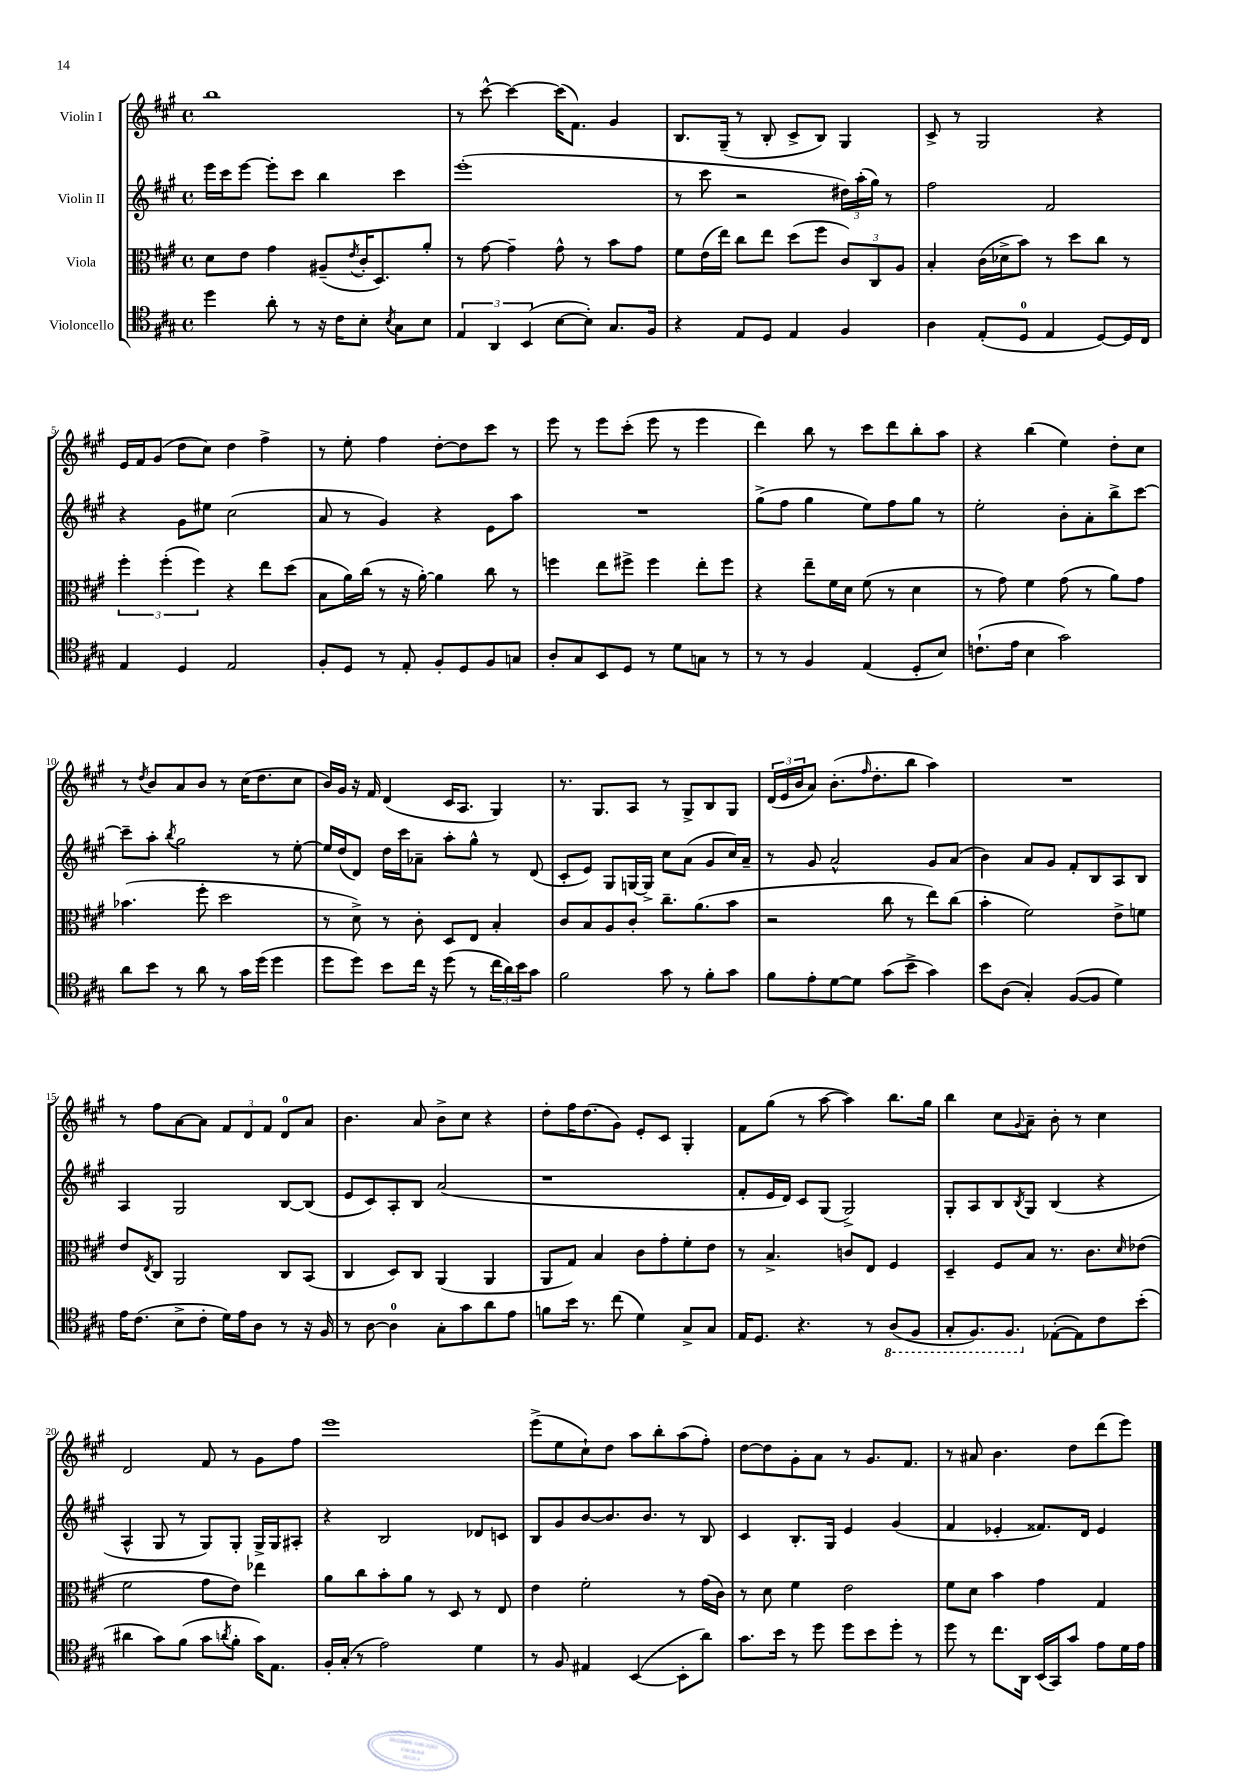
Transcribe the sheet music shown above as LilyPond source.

<<
\new StaffGroup <<
\new Staff = "s0" \with { instrumentName = "Violin I" } {
    \clef treble \key a \major \defaultTimeSignature \time 4/4
    b''1 |
    r8 cis'''8~-^ cis'''4~ cis'''16( fis'8.) gis'4 |
    b8. gis16--( r8 b8-. cis'8-> b8) gis4 |
    cis'8-> r8 gis2 r4 |
    e'16 fis'16 gis'8( d''8 cis''8) d''4 fis''4-> |
    r8 e''8-. fis''4 d''8~-. d''8 cis'''8 r8 |
    e'''8 r8 e'''8 cis'''8-.( e'''8 r8 e'''4 |
    d'''4) b''8 r8 cis'''8 d'''8 b''8-. a''8 |
    r4 b''4( e''4) d''8-. cis''8 |
    r8 \acciaccatura { d''8 } b'8 a'8 b'8 r8 cis''16( d''8. cis''8 |
    b'16) gis'16 r16 fis'16 d'4( cis'16 a8. gis4) |
    r8. gis8. a8 r8 gis8-> b8 gis8 |
    \tuplet 3/2 { d'16( e'16 b'16 } a'8) b'8.-.( \grace { fis''16 } d''8.-. b''8 a''4) |
    R1 |
    r8 fis''8 a'8~ a'8 \tuplet 3/2 { fis'8 d'8 fis'8 } d'8-0 a'8 |
    b'4. a'8 b'8-> cis''8 r4 |
    d''8-. fis''16 d''8.( gis'8) e'8-. cis'8 gis4-. |
    fis'8 gis''8( r8 a''8~ a''4) b''8. gis''16 |
    b''4 cis''8 \appoggiatura { gis'8 } a'8-- b'8-. r8 cis''4 |
    d'2 fis'8 r8 gis'8 fis''8 |
    e'''1 |
    e'''8->( e''8 cis''8-!) d''8 a''8 b''8-. a''8( fis''8-.) |
    d''8~ d''8 gis'8-. a'8 r8 gis'8. fis'8. |
    r8 ais'8 b'4. d''8 d'''8( e'''8) \bar "|." |
}
\new Staff = "s1" \with { instrumentName = "Violin II" } {
    \clef treble \key a \major \defaultTimeSignature \time 4/4
    e'''16 cis'''16 e'''8~ e'''8-. cis'''8 b''4 cis'''4 |
    e'''1-.( |
    r8 cis'''8 r2 \tuplet 3/2 { dis''16) a''16-.( gis''16) } r8 |
    fis''2 fis'2 |
    r4 gis'8 eis''8 cis''2( |
    a'8 r8 gis'4) r4 e'8 a''8 |
    R1 |
    gis''8->( fis''8 gis''4 e''8) fis''8 gis''8 r8 |
    e''2-. b'8-. a'8-. b''8-> cis'''8~ |
    cis'''8-- a''8-. \acciaccatura { b''8 } gis''2 r8 e''8~-. |
    e''16 d''16( d'8) d''16 cis'''16 aes'8-- a''8-. gis''8-^ r8 d'8( |
    cis'8-. e'8) gis8 g16~ g16-> cis''8 a'8( gis'8 cis''16) a'16-- |
    r8 gis'8 a'2-^ gis'8 a'8( |
    b'4) a'8 gis'8 fis'8-. b8 a8 b8 |
    a4 gis2 b8~ b8( |
    e'8 cis'8) a8-. b8 a'2( |
    r1 |
    fis'8-. e'16 d'16) cis'8 gis8( gis2->) |
    gis8-. a8 b8 \acciaccatura { b8 } gis8 b4( r4 |
    a4-^ gis8 r8 gis8) gis8-. gis16-> gis16 ais8-. |
    r4 b2 des'8 c'8 |
    b8 gis'8 b'8~ b'8. b'8. r8 b8 |
    cis'4 b8.-. gis16 e'4 gis'4( |
    fis'4 ees'4-. fisis'8.) d'16 ees'4 \bar "|." |
}
\new Staff = "s2" \with { instrumentName = "Viola" } {
    \clef alto \key a \major \defaultTimeSignature \time 4/4
    d'8 e'8 gis'4 ais8--( \acciaccatura { e'8 } cis'16-. d8.) a'8-. |
    r8 gis'8~ gis'4-- gis'8-^ r8 b'8 gis'8 |
    fis'8 e'16( e''16) cis''8 e''8 d''8( fis''8 \tuplet 3/2 { cis'8) cis8 a8 } |
    b4-. cis'16( des'16-> b'8) r8 d''8 cis''8 r8 |
    \tuplet 3/2 { fis''4-. fis''4-.( fis''4) } r4 e''8 d''8( |
    b8 a'16) cis''16( r8 r16 a'16~-.) a'4 cis''8 r8 |
    f''4 e''8 fis''8-> fis''4 e''8-. fis''8 |
    r4 e''8-- fis'16 d'16 fis'8( r8 d'4 |
    r8 gis'8) fis'4 gis'8( r8 a'8) gis'8 |
    bes'4.( fis''8-. d''2 |
    r8 d'8->) r8 cis'8-. d8 e8 b4-. |
    cis'8 b8 a8 cis'8-. cis''8.-- a'8.( b'8 |
    r2 cis''8 r8 e''8) cis''8( |
    b'4-. fis'2) e'8-> f'8 |
    e'8 \acciaccatura { e8 } cis8 a,2 cis8 b,8( |
    cis4 d8) cis8 a,4( a,4 |
    a,8 gis8) b4 cis'8 gis'8-. fis'8-. e'8 |
    r8 b4.-> c'8 e8 fis4 |
    d4-- fis8 b8 r8. cis'8. \grace { d'16 } ees'8( |
    fis'2 gis'8 e'8) ees''4 |
    a'8 cis''8 b'8-. a'8 r8 d8 r8 e8 |
    e'4 fis'2-. r8 gis'16( cis'16) |
    r8 d'8 fis'4 e'2 |
    fis'8 d'8 b'4 gis'4 gis4 \bar "|." |
}
\new Staff = "s3" \with { instrumentName = "Violoncello" } {
    \clef tenor \key a \major \defaultTimeSignature \time 4/4
    d''4 a'8-. r8 r16 cis'16 b8-. \acciaccatura { b8 } gis8 b8 |
    \tuplet 3/2 { e4 a,4 b,4( } b8~ b8-.) gis8. fis16 |
    r4 e8 d8 e4 fis4 |
    a4 e8-.( d8-0 e4 d8~) d16 cis16 |
    e4 d4 e2 |
    fis8-. d8 r8 e8-. fis8-. d8 fis8 g8 |
    a8-. gis8 b,8 d8 r8 d'8 g8 r8 |
    r8 r8 fis4 e4( d8-. b8) |
    c'8.-!( e'16 b4 gis'2) |
    a'8 b'8 r8 a'8 r8 gis'16 d''16( d''4 |
    d''8 d''8) b'8 cis''16 r16 d''8( r8 \tuplet 3/2 { cis''16 a'16) b'16 } gis'8 |
    fis'2 gis'8 r8 fis'8-. gis'8 |
    fis'8 e'8-. d'8~ d'8 gis'8( b'8-> gis'4) |
    b'8 a8( gis4-.) fis8~( fis8 d'4) |
    e'16 cis'8.( b8-> cis'8-. d'16) e'16 a8 r8 r16 fis16 |
    r8 a8~ a4-0 gis8-. gis'8 a'8 e'8 |
    f'8 b'16 r8. cis''8( d'4) gis8-> gis8 |
    e16 d8. r4. r8 \ottava #-1 a,8( fis,8 |
    gis,8-. fis,8.) fis,8. \ottava #0 ees8~-.( ees8) cis'8 b'8-.( |
    ais'4 gis'8) fis'8( gis'8 \acciaccatura { a'8 } fis'8-. gis'16) e8. |
    fis16-. gis16-.( r8 e'2) d'4 |
    r8 fis8 eis4 b,4~( b,8-. a'8) |
    gis'8. b'16 r8 d''8 d''8 b'8 d''8-. r8 |
    d''8 r8 cis''8. a,16 b,16( gis,16) gis'8 e'8 d'16 e'16 \bar "|." |
}
>>
>>
